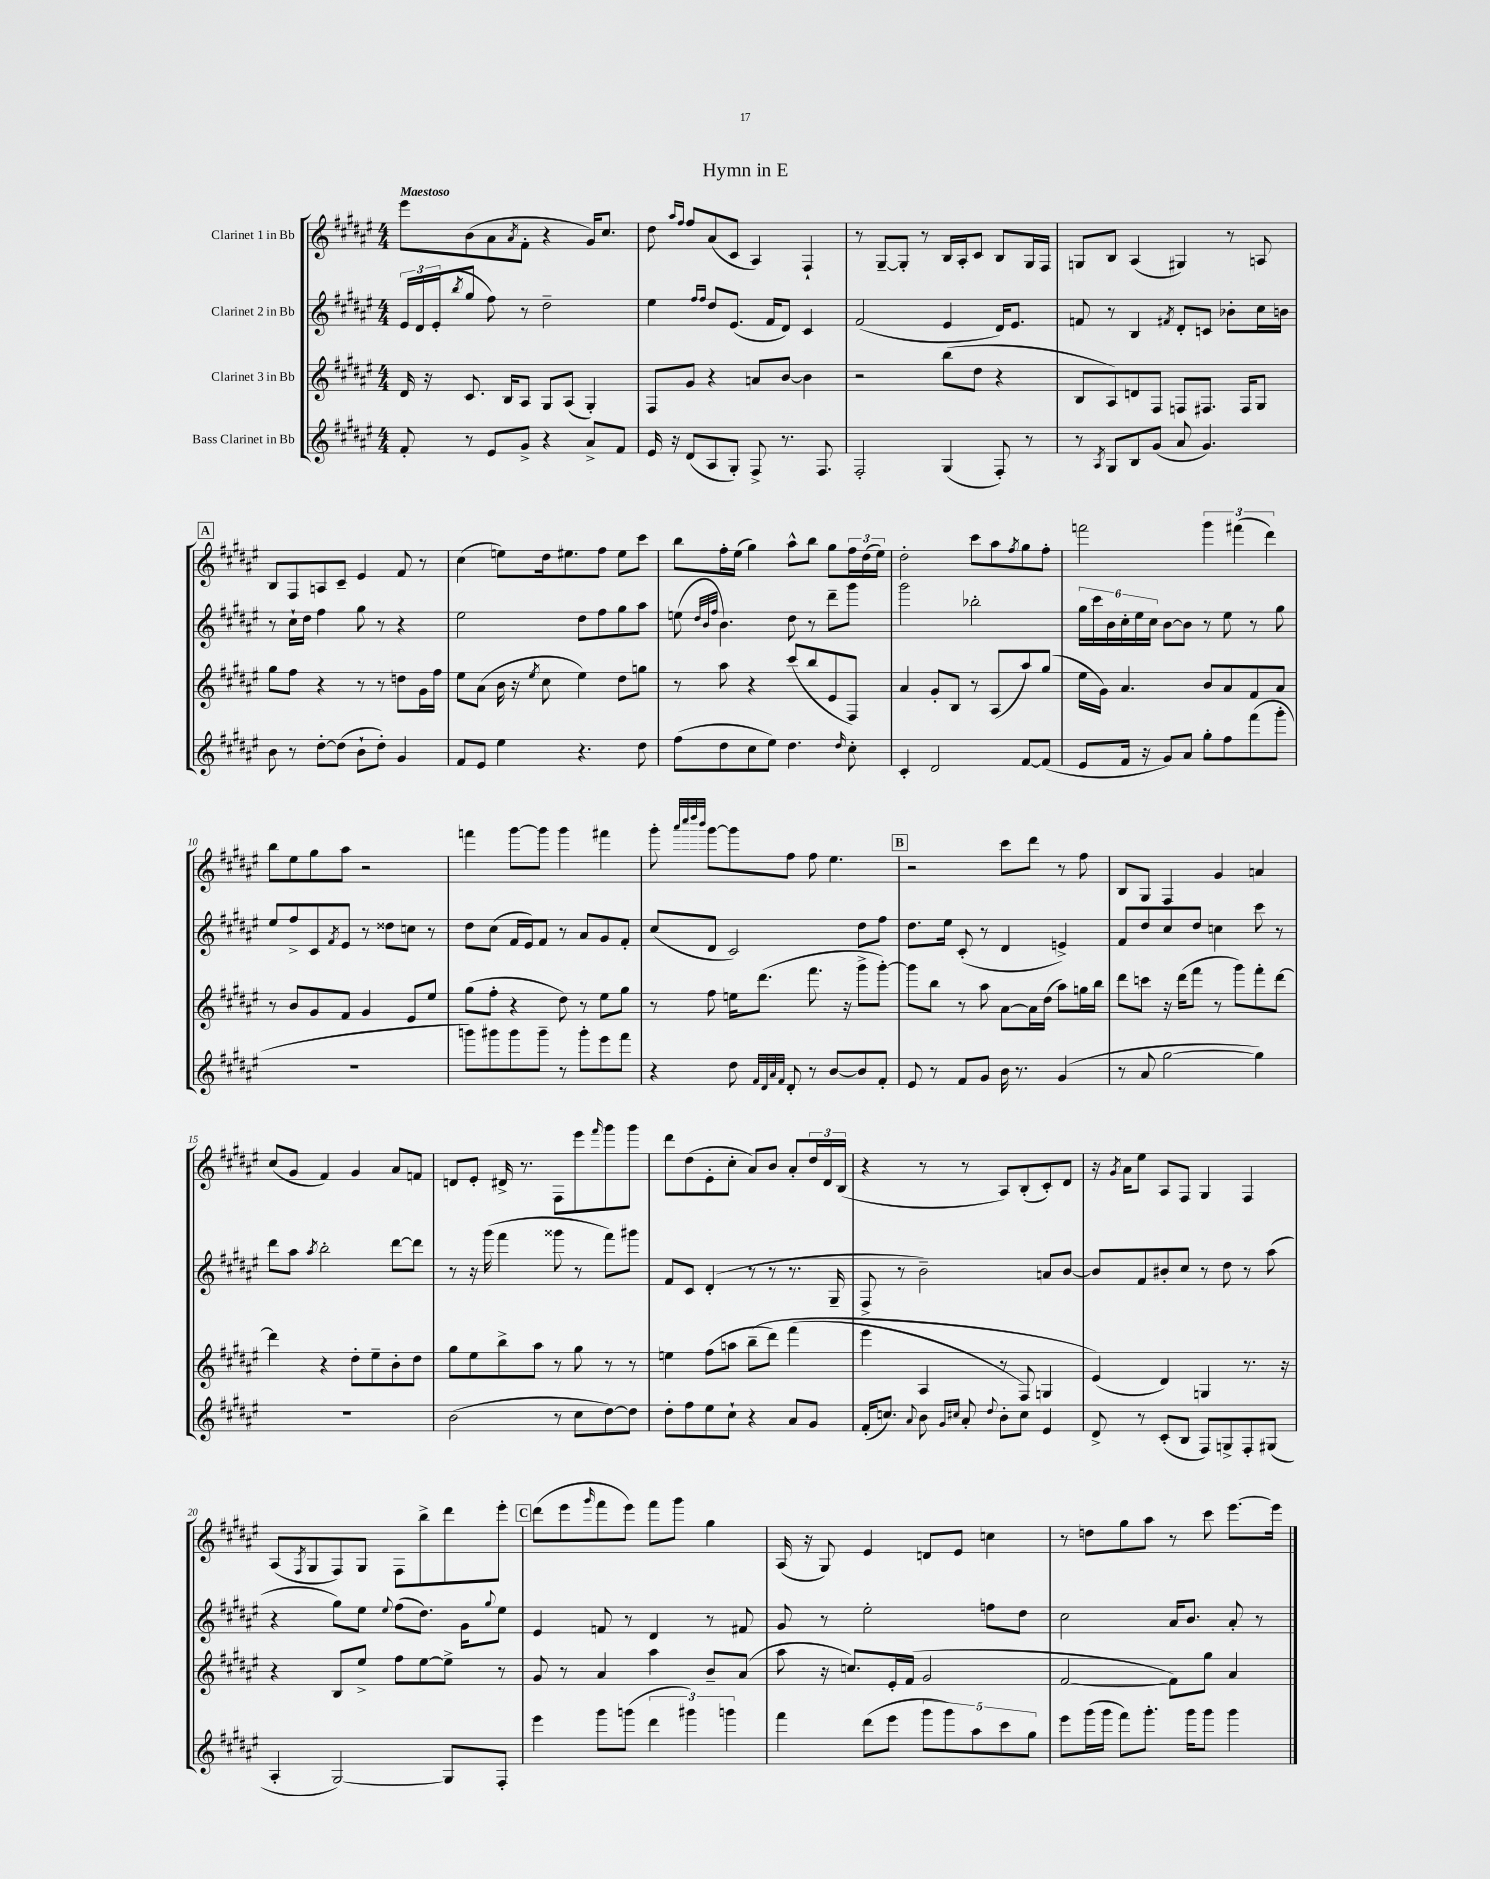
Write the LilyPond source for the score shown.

\header { title = "Hymn in E" }
<<
\new StaffGroup <<
\new Staff = "s0" \with { instrumentName = "Clarinet 1 in Bb" } {
    \clef treble \key fis \major \numericTimeSignature \time 4/4 \tempo "Maestoso"
    eis'''8 b'8( ais'8 \acciaccatura { ais'8 } fis'8-. r4 gis'16) cis''8. |
    dis''8 \grace { ais''16 fis''16 } fis''8 ais'8( cis'8 ais4) fis4-! |
    r8 gis8~-- gis8-. r8 b16 ais16-. cis'8 b8 gis16 fis16 |
    g8 b8 ais4( gis4) r8 a8 |
    \mark \markup { \box "A" } b8 fis8 a8 cis'8-- eis'4 fis'8 r8 |
    cis''4( e''8) dis''16 eis''8. fis''8 eis''8 cis'''8 |
    b''8 fis''16-. eis''16( gis''4) ais''8-^ b''8 gis''8 \tuplet 3/2 { fis''16 dis''16( eis''16) } |
    dis''2-. cis'''8 ais''8 \acciaccatura { fis''8 } gis''8 fis''8-. |
    f'''2 \tuplet 3/2 { gis'''4 fis'''4( dis'''4) } |
    b''8 eis''8 gis''8 ais''8 r2 |
    f'''4 gis'''8~ gis'''8 gis'''4 fis'''4 |
    gis'''8-. \grace { ais'''32 cis''''32 dis''''32 b'''32 } gis'''8~ gis'''8 fis''8 fis''8 eis''4. |
    \mark \markup { \box "B" } r2 cis'''8 dis'''8 r8 fis''8 |
    b8 gis8 fis4 gis'4 a'4 |
    cis''8( gis'8 fis'4) gis'4 ais'8 f'8 |
    d'8 eis'8-. dis'16-> r8. fis8 eis'''8 \grace { fis'''16 } gis'''8 gis'''8 |
    dis'''8 dis''8( eis'8-. cis''8-. ais'8) b'8 ais'8-. \tuplet 3/2 { dis''16 dis'16 b16( } |
    r4 r8 r8 ais8) b8-.( cis'8-.) dis'8 |
    r16 \acciaccatura { gis'8 } ais'16 eis''8 ais8 fis8 gis4 fis4 |
    ais8( \acciaccatura { fis8 } gis8 fis8) gis8 fis8 b''8-> dis'''8 eis'''8-. |
    \mark \markup { \box "C" } dis'''8( eis'''8 \grace { gis'''16 } fis'''8 eis'''8) fis'''8 gis'''8 gis''4 |
    ais16( r16 gis8) eis'4 d'8 eis'8 c''4 |
    r8 d''8 gis''8 ais''8 r8 cis'''8 eis'''8.~ eis'''16 \bar "|." |
}
\new Staff = "s1" \with { instrumentName = "Clarinet 2 in Bb" } {
    \clef treble \key fis \major \numericTimeSignature \time 4/4
    \tuplet 3/2 { eis'16 dis'16 eis'16-.( } \acciaccatura { b''8 } gis''8 fis''8) r8 dis''2-- |
    eis''4 \grace { fis''16 fis''16 } dis''8 eis'8.( fis'16 dis'8) cis'4 |
    fis'2( eis'4 dis'16) eis'8. |
    f'8 r8 b4 \acciaccatura { fis'8 } dis'8-. c'8 bes'8-. cis''16 b'16 |
    \mark \markup { \box "A" } r8 cis''16-! dis''16 fis''4 gis''8 r8 r4 |
    eis''2 dis''8 fis''8 gis''8 ais''8 |
    e''8( \grace { dis''32 b'32 fis''32 } b'4.) dis''8 r8 dis'''8-- gis'''8 |
    gis'''2 bes''2-. |
    \tuplet 6/4 { gis''16 cis'''16 b'16 cis''16-. eis''16 cis''16 } b'8~ b'8 r8 eis''8 r8 gis''8 |
    eis''8 fis''8-> cis'8 \acciaccatura { fis'8 } eis'8 r8 disis''8 c''8 r8 |
    dis''8 cis''8( fis'16 eis'16) fis'8 r8 ais'8 gis'8 fis'8-. |
    cis''8( dis'8 cis'2) dis''8 fis''8 |
    \mark \markup { \box "B" } dis''8. eis''16 cis'8-.( r8 dis'4 e'4->) |
    fis'8 dis''8 cis''8 dis''8 c''4 cis'''8 r8 |
    dis'''8 ais''8 \acciaccatura { ais''8 } b''2-. dis'''8~ dis'''8 |
    r8 r16 gis'''16( fis'''4 gisis'''8 r8 fis'''8) gis'''8 |
    fis'8 cis'8 dis'4-.( r8 r8 r8. gis16-- |
    fis8-> r8 b'2--) a'8 b'8~ |
    b'8 fis'8 bis'8-. cis''8 r8 dis''8 r8 ais''8( |
    r4 gis''8) eis''8 \appoggiatura { eis''8 } fis''8( dis''8.) gis'16 \appoggiatura { gis''8 } eis''8 |
    \mark \markup { \box "C" } eis'4 f'8 r8 dis'4 r8 fis'8 |
    gis'8 r8 eis''2-. f''8 dis''8 |
    cis''2 ais'16 b'8. ais'8-. r8 \bar "|." |
}
\new Staff = "s2" \with { instrumentName = "Clarinet 3 in Bb" } {
    \clef treble \key fis \major \numericTimeSignature \time 4/4
    dis'16 r16 cis'8. b16 ais8 gis8 ais8( gis4-.) |
    fis8 gis'8 r4 a'8 b'8~ b'4 |
    r2 b''8( dis''8 r4 |
    b8 ais8) d'8 fis8 f8 fis8. fis16 gis8 |
    \mark \markup { \box "A" } gis''8 fis''8 r4 r8 r8 d''8 gis'16 fis''16 |
    eis''8 ais'8( b'16 r16 \acciaccatura { eis''8 } cis''8 eis''4) dis''8 g''8 |
    r8 ais''8 r4 cis'''8( b''8 eis'8 fis8) |
    ais'4 gis'8-. b8 r8 ais8( ais''8) gis''8( |
    eis''16 gis'16) ais'4. b'8 ais'8 fis'8 ais'8 |
    r8 b'8 gis'8 fis'8 gis'4 eis'8 eis''8 |
    gis''8( fis''8-. r4 dis''8) r8 eis''8 gis''8 |
    r8 fis''8 e''16 dis'''8.( fis'''8. r16 gis'''8-> gis'''8~-.) |
    \mark \markup { \box "B" } gis'''8 b''8 r8 ais''8 ais'8~ ais'16 dis''16( ais''8) g''16 b''16 |
    dis'''8 c'''8 r16 dis'''16( fis'''8 r8 gis'''8) fis'''8-. dis'''8~ |
    dis'''4 r4 dis''8-. eis''8-- b'8-. dis''8 |
    gis''8 eis''8 b''8-> ais''8 r8 gis''8 r8 r8 |
    e''4 fis''8( a''8 b''8--\( dis'''8) fis'''4( |
    eis'''4 ais4 r8 fis8) g4 |
    eis'4(\) dis'4) g4 r8. r16 |
    r4 b8 eis''8-> fis''8 eis''8~ eis''8-> r8 |
    \mark \markup { \box "C" } gis'8 r8 ais'4 ais''4 b'8-- ais'8( |
    ais''8 r16 c''8.) eis'16-. fis'16( gis'2 |
    fis'2~ fis'8) gis''8 ais'4 \bar "|." |
}
\new Staff = "s3" \with { instrumentName = "Bass Clarinet in Bb" } {
    \clef treble \key fis \major \numericTimeSignature \time 4/4
    fis'8-. r8 eis'8 gis'8-> r4 ais'8-> fis'8 |
    eis'16 r16 dis'8( ais8 gis8-.) fis8-> r8. fis8. |
    fis2-. gis4( fis8-.) r8 |
    r8 \acciaccatura { ais8 } gis8 b8 gis'8( ais'8 gis'4.) |
    \mark \markup { \box "A" } b'8 r8 dis''8~-. dis''8( b'8-! dis''8-.) gis'4 |
    fis'8 eis'8 eis''4 r4. dis''8 |
    fis''8( dis''8 cis''8 eis''8) dis''4. \grace { dis''16 } cis''8-. |
    cis'4-. dis'2 fis'8~ fis'8( |
    eis'8 fis'16 r16 gis'8) ais'8 gis''8-. fis''8 fis'''8( gis'''8-. |
    R1 |
    g'''8) gis'''8 gis'''8 gis'''8-- r8 gis'''8-. eis'''8 fis'''8 |
    r4 dis''8 \grace { fis'32 dis'32 ais'32 fis'32 } dis'8-. r8 b'8~ b'8 fis'8-. |
    \mark \markup { \box "B" } eis'8 r8 fis'8 gis'8 b'16 r8. gis'4( |
    r8 ais'8 gis''2~ gis''4) |
    R1 |
    b'2( r8 cis''8 dis''8~) dis''8 |
    dis''8-. fis''8 eis''8 cis''8-! r4 ais'8 gis'8 |
    fis'16-.( c''8.) \appoggiatura { ais'8 } b'8 \grace { gis'16 cis''16 } ais'8-. \appoggiatura { dis''8 } b'8-. cis''8 eis'4 |
    dis'8-> r8 cis'8-.( b8 fis8) g8-> fis8-. gis8( |
    ais4-. gis2~) gis8 fis8-. |
    \mark \markup { \box "C" } eis'''4 gis'''8 g'''8( \tuplet 3/2 { dis'''4 gis'''4) g'''4 } |
    fis'''4 dis'''8( eis'''8 \tuplet 5/4 { gis'''8 gis'''8) ais''8 cis'''8 gis''8 } |
    eis'''8 gis'''16( gis'''16 fis'''8) gis'''8.-. gis'''16 gis'''8 gis'''4 \bar "|." |
}
>>
>>
